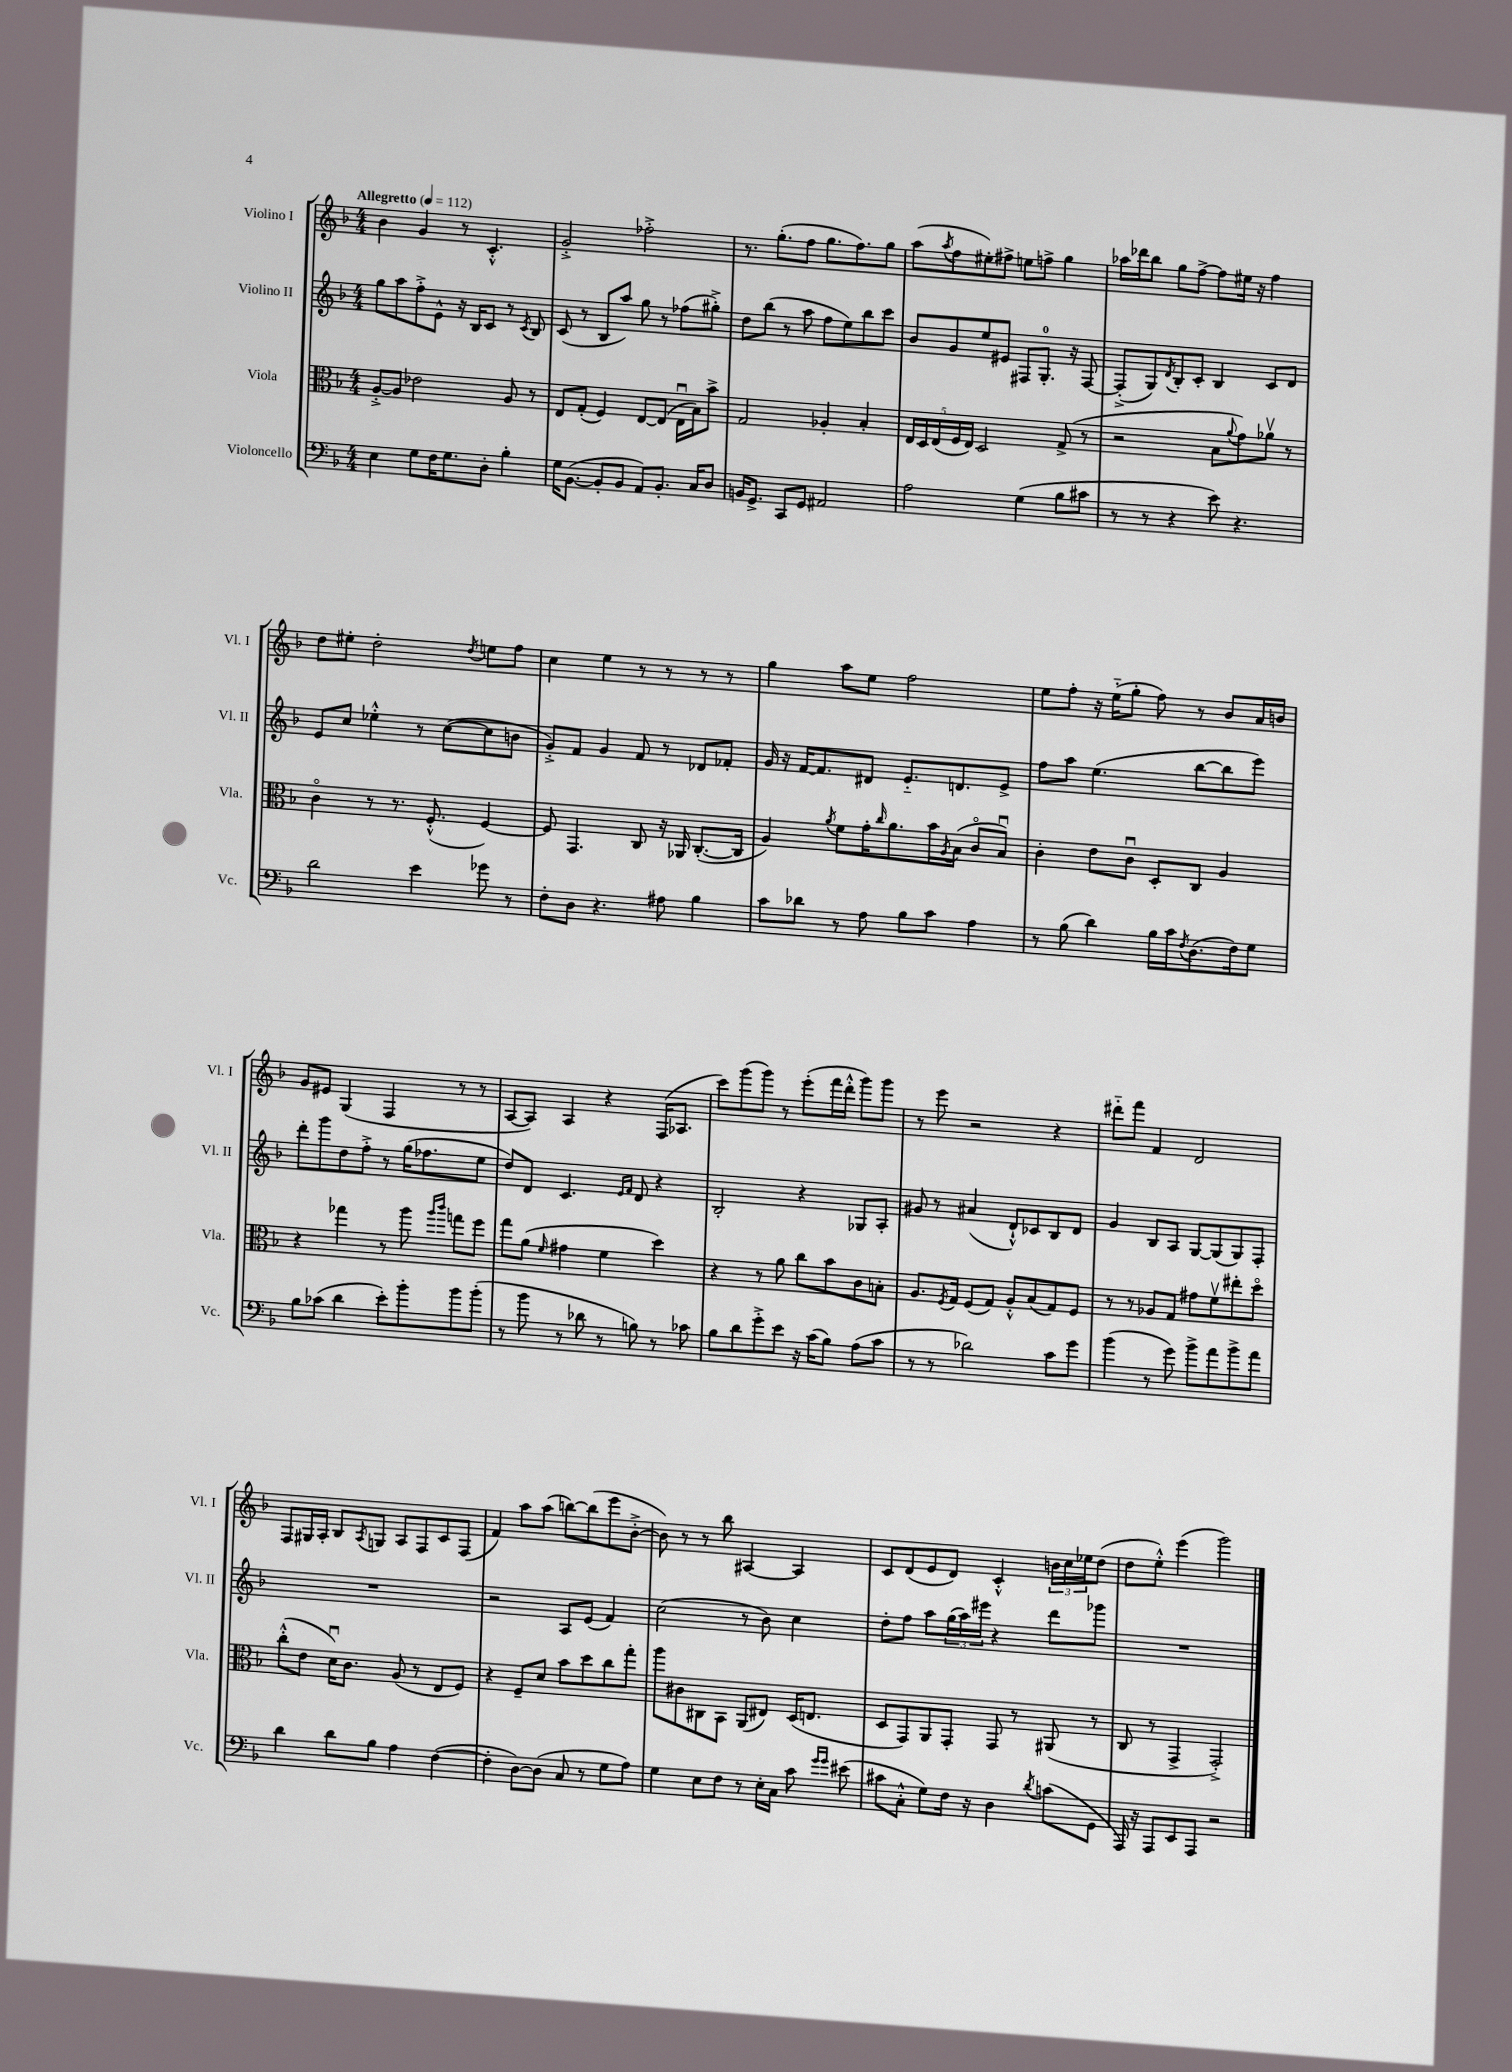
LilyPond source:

<<
\new StaffGroup <<
\new Staff = "s0" \with { instrumentName = "Violino I" shortInstrumentName = "Vl. I" } {
    \clef treble \key f \major \numericTimeSignature \time 4/4 \tempo "Allegretto" 4 = 112
    bes'4 g'4 r8 c'4.-.-^ |
    g'2-.-> fes''2-.-> |
    r8. g''8.-.( f''8 g''8. f''8.) g''8 |
    a''8( \acciaccatura { a''8 } f''8 eis''8-.) fis''8-> e''8 f''8-> g''4 |
    aes''16 des'''16 bes''8 g''8 f''8~-> f''8 eis''16 r16 f''4 |
    d''8 eis''8-. d''2-. \acciaccatura { d''8 } e''8 f''8 |
    c''4 e''4 r8 r8 r8 r8 |
    g''4 a''8 e''8 f''2 |
    e''8 f''8-. r16 e''16-_( g''8-. f''8) r8 bes'8 a'16 b'16 |
    g'8 eis'8 g4( f4 r8 r8 |
    a8~ a8) a4 r4 f16( aes8. |
    c'''8) g'''8( g'''8) r8 e'''8-.( f'''16 d'''16-.-^ g'''8) g'''8 |
    r8 e'''8 r2 r4 |
    dis'''8-_ f'''8 f'4 d'2 |
    f8 gis16 a16-. bes8 \acciaccatura { a8 } g8 a8 f8 c'8 f8( |
    f'4) a''8 a''8( b''8~) b''8( e'''8 bes'8~-.-> |
    bes'8) r8 r8 bes''8 ais4~ ais4 |
    c'8 d'8( e'8 d'8) c'4-.-^ \tuplet 3/2 { b'16 c''16 ees''16 } d''8( |
    d''8 e''8-.-^) e'''4( g'''2) \bar "|." |
}
\new Staff = "s1" \with { instrumentName = "Violino II" shortInstrumentName = "Vl. II" } {
    \clef treble \key f \major \numericTimeSignature \time 4/4
    g''8 a''8 f''8-.-> e'8-^ r16 bes16 c'8 r8 \acciaccatura { c'8 } bes8 |
    c'8( r8 bes8 a''8) g''8 r8 fes''8( gis''8-.->) |
    d''8 bes''8( r8 a''8 f''8 e''8) bes''8 c'''8 |
    bes'8 g'8 e''8 eis'8 fis8 g8.-0-. r16 fis8~ |
    fis8-.->( g8) \acciaccatura { d'8 } bes8-. c'8-. bes4 c'8 d'8 |
    e'8 c''8 ees''4-.-^ r8 c''8~( c''8 b'8 |
    g'8-.->) f'8 g'4 f'8 r8 des'8 fes'8-. |
    g'16 r16 f'16~ f'8. dis'8 e'8.-_ d'8. e'8-> |
    f''8 a''8 e''4.( bes''8~ bes''8 e'''8) |
    d'''8-. g'''8 d''8 f''8-.-> r8 g''16( fes''8. e''8 |
    d''8) d'8 c'4. \grace { e'16 f'16 } d'8 r4 |
    bes2-. r4 ges8 a8-. |
    gis'8 r8 ais'4( d'8-!-^) ces'8 bes8 d'8 |
    g'4 bes8 a8 g8~ g8( g8) f8-. |
    R1 |
    r2 a8 e'8( f'4) |
    c''2( r8 bes'8) c''4 |
    d''8-. f''8 a''8 \tuplet 3/2 { g''16( a''16) eis'''16 } r4 d'''8 ges'''8 |
    R1 \bar "|." |
}
\new Staff = "s2" \with { instrumentName = "Viola" shortInstrumentName = "Vla." } {
    \clef alto \key f \major \numericTimeSignature \time 4/4
    a8~-.-> a8 ees'2 a8 r8 |
    e8 g8-.( f4) e8~ e8( e16\downbow bes16) bes'8-> |
    g2 aes4-. bes4-. |
    \tuplet 5/4 { e16 d16 e16( f16 e16) } d2 g8->( r8 |
    r2 bes8 \appoggiatura { a'8 } g'8) aes'8\upbow r8 |
    c'4\flageolet r8 r8. f8.-.-^( f4~) |
    f8 g,4. c8 r16 aes,16 c8.~-.( c16 |
    a4) \acciaccatura { a'8 } f'8 g'16-. \grace { c''16 } a'8. bes'16 \acciaccatura { a8 } bes16( c'8\flageolet bes8\downbow) |
    c'4-. e'8 c'8\downbow d8-. c8 a4 |
    r4 ges''4 r8 a''8 \grace { a''16 c'''16 } g''8 f''8 |
    g''8 a'8( \grace { f'16 } gis'4 f'4 d''4) |
    r4 r8 a'8 c''8 bes'8 c'8 b8-. |
    a8. \acciaccatura { f8 } g16 f8( g8) a8-.-^ bes8( g8) f8 |
    r8 r8 aes8 g8 gis'8 f'8\upbow eis''8-. d''8\flageolet |
    c''8-.-^( e'8 d'16\downbow) c'8. a8( r8 e8 f8) |
    r4 f8-- d'8 bes'8 d''8 c''8 g''8-. |
    a''8 cis'8 cis8 bes,8 a,8( eis8) d16( e8. |
    d8 g,8) a,8 g,8-. g,8 r8 ais,8( r8 |
    c8 r8 g,4-> g,2-.->) \bar "|." |
}
\new Staff = "s3" \with { instrumentName = "Violoncello" shortInstrumentName = "Vc." } {
    \clef bass \key f \major \numericTimeSignature \time 4/4
    e4 g8 f16 g8. d8-. bes4-. |
    g16 bes,8.~( bes,8-. bes,8 a,8) bes,8.-. c16 d8 |
    b,16 g,8.-> c,8 g,8 ais,2 |
    a2 g4( bes8 cis'8 |
    r8 r8 r4 e'8) r4. |
    d'2 e'4 ges'8 r8 |
    f8-. d8 r4. ais8 bes4 |
    c'8 des'8 r8 a8 bes8 c'8 a4 |
    r8 bes8( d'4) bes16 c'16 \acciaccatura { f8 } d8.( f16) g8 |
    bes8 ces'8( d'4 e'8-.) bes'8-. bes'8 bes'8-.( |
    r8 bes'8 r8 des'8 r8 b8) r8 ces'8 |
    bes8 d'8 g'8-.-> e'8 r16 c'16( bes8) a8( c'8 |
    r8 r8 des'2) c'8 g'8 |
    bes'4( r8 g'8) bes'8-> a'8 bes'8-> a'8 |
    d'4 d'8 bes8 a4 f4~( |
    f4-. d8~) d8( c8 r8 g8 a8) |
    g4 e8 f8 r8 e16-. c16 c'8 \grace { g'16 g'16 } eis'8( |
    cis'8 c8-.-^ g8) f16 r16 d4 \acciaccatura { d'8 } c'8( g,8 |
    a,,16) r16 a,,8 e,8 a,,8 r2 \bar "|." |
}
>>
>>
\layout { \context { \Score \remove "Bar_number_engraver" } }
